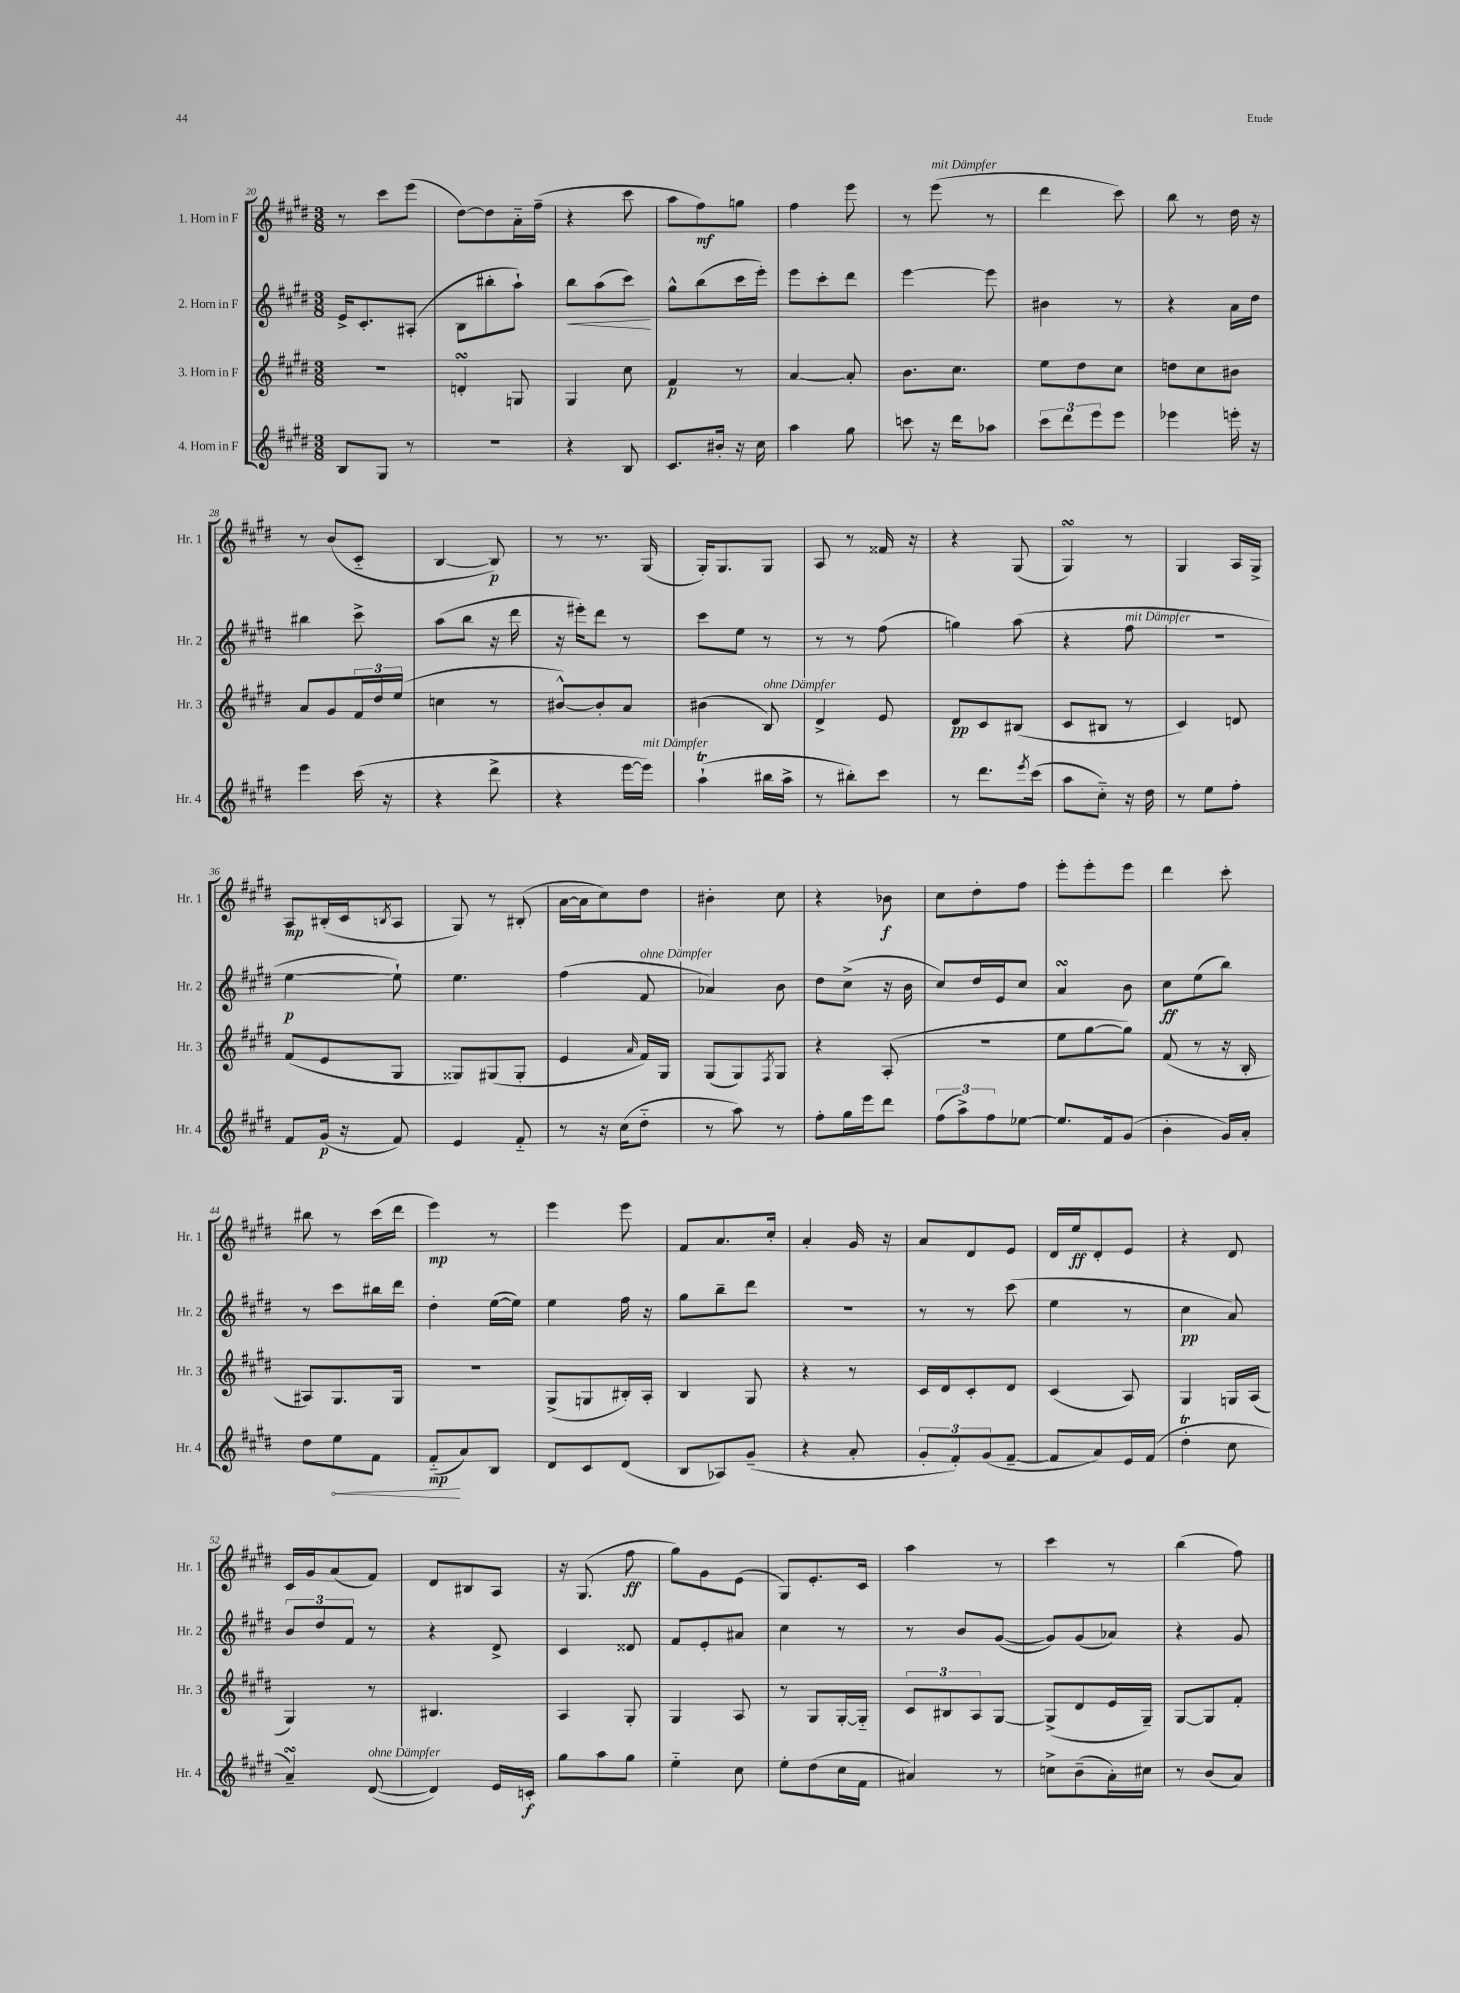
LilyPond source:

<<
\new StaffGroup <<
\new Staff = "s0" \with { instrumentName = "1. Horn in F" shortInstrumentName = "Hr. 1" } {
    \clef treble \key e \major \numericTimeSignature \time 3/8
    r8 cis'''8 e'''8( |
    dis''8~) dis''8 a'16-_ fis''16--( |
    r4 cis'''8 |
    a''8 fis''8\mf) g''8 |
    fis''4 e'''8 |
    r8 e'''8^\markup { \italic "mit Dämpfer" }( r8 |
    dis'''4 cis'''8) |
    b''8 r8 dis''16 r16 |
    r8 b'8( cis'8-_ |
    b4~ b8\p) |
    r8 r8. gis16( |
    gis16-.) gis8. gis8 |
    a8 r8 fisis'16 r16 |
    r4 gis8( |
    gis4\turn) r8 |
    gis4 a16 gis16-> |
    a8\mp bis16-.( cis'16 \acciaccatura { b8 } a8 |
    gis8) r8 bis8-.( |
    a'16~ a'16 cis''8) dis''8 |
    bis'4-. cis''8 |
    r4 bes'8\f |
    cis''8 dis''8-. fis''8 |
    e'''8-. e'''8-. e'''8 |
    dis'''4 cis'''8-. |
    bis''8 r8 cis'''16( dis'''16 |
    e'''4\mp) r8 |
    e'''4 e'''8 |
    fis'8 a'8. cis''16-. |
    a'4-. gis'16 r16 |
    a'8 dis'8 e'8 |
    dis'16 e''16\ff dis'8-. e'8 |
    r4 dis'8 |
    cis'16 gis'16 a'8( fis'8) |
    dis'8 bis8 a8 |
    r16 gis8.( fis''8\ff |
    gis''8) gis'8 e'8( |
    gis8) e'8.-. cis'16 |
    a''4 r8 |
    cis'''4 r8 |
    b''4( fis''8) \bar "|." |
}
\new Staff = "s1" \with { instrumentName = "2. Horn in F" shortInstrumentName = "Hr. 2" } {
    \clef treble \key e \major \numericTimeSignature \time 3/8
    e'16-> cis'8.-. ais8-.( |
    b8 bis''8-. a''8-!) |
    b''8\< a''8( cis'''8\!) |
    gis''8-^ b''8( cis'''16 e'''16-.) |
    e'''8 cis'''8-. dis'''8 |
    e'''4~ e'''8 |
    bis'4 r8 |
    r4 a'16 dis''16 |
    bis''4 cis'''8-> |
    a''8( b''8 r16 dis'''16 |
    r16 eis'''16-.) dis'''8 r8 |
    cis'''8 e''8 r8 |
    r8 r8 fis''8( |
    g''4) a''8( |
    r4 fis''8^\markup { \italic "mit Dämpfer" } |
    R4. |
    e''4~\p e''8-!) |
    e''4. |
    fis''4( fis'8^\markup { \italic "ohne Dämpfer" } |
    aes'4) b'8 |
    dis''8 cis''8->( r16 b'16 |
    cis''8) dis''16 e'16 cis''8 |
    a'4\turn b'8 |
    cis''8\ff e''8( b''8) |
    r8 cis'''8 bis''16 dis'''16 |
    dis''4-. e''16~( e''16) |
    e''4 fis''16 r16 |
    gis''8 b''8-- dis'''8 |
    R4. |
    r8 r8 cis'''8( |
    e''4 r8 |
    cis''4\pp a'8) |
    \tuplet 3/2 { b'8 dis''8 fis'8 } r8 |
    r4 dis'8-> |
    cis'4 disis'8 |
    fis'8 e'8-. ais'8 |
    cis''4 r8 |
    r8 b'8 gis'8~( |
    gis'8) gis'8( aes'8) |
    r4 gis'8 \bar "|." |
}
\new Staff = "s2" \with { instrumentName = "3. Horn in F" shortInstrumentName = "Hr. 3" } {
    \clef treble \key e \major \numericTimeSignature \time 3/8
    R4. |
    d'4-.\turn g8 |
    gis4 cis''8 |
    fis'4\p r8 |
    a'4~ a'8-. |
    b'8. cis''8. |
    e''8 dis''8 cis''8 |
    d''8 cis''8 bis'8 |
    a'8 gis'8 \tuplet 3/2 { fis'16 dis''16 e''16( } |
    c''4 r8 |
    bis'8~-^) bis'8-. a'8 |
    bis'4( b8^\markup { \italic "ohne Dämpfer" }) |
    dis'4-> e'8 |
    dis'8\pp cis'8 bis8( |
    cis'8 bis8 r8 |
    cis'4) d'8 |
    fis'8( e'8 gis8 |
    gisis8) gis8( gis8-. |
    e'4 \grace { a'16 } fis'16) gis16 |
    gis8( gis8) \acciaccatura { fis8 } gis8 |
    r4 a8-.( |
    R4. |
    e''8 gis''8~ gis''8) |
    fis'8( r8 r16 b16-. |
    ais8) gis8. gis16 |
    R4. |
    gis8->( g8 bis16-.) a16-. |
    b4 gis8 |
    r4 r8 |
    cis'16 dis'16 cis'8-. dis'8 |
    cis'4( a8) |
    gis4 g16 a16( |
    gis4) r8 |
    bis4. |
    a4 gis8-. |
    gis4 a8 |
    r8 gis8 gis16~-. gis16-_ |
    \tuplet 3/2 { cis'8 bis8 a8 } gis8~ |
    gis8->( dis'8 e'16 gis16--) |
    gis8~ gis8 fis'8-. \bar "|." |
}
\new Staff = "s3" \with { instrumentName = "4. Horn in F" shortInstrumentName = "Hr. 4" } {
    \clef treble \key e \major \numericTimeSignature \time 3/8
    b8 gis8 r8 |
    R4. |
    r4 b8 |
    cis'8. bis'16-. r16 cis''16 |
    a''4 gis''8 |
    c'''8 r16 dis'''16 aes''8 |
    \tuplet 3/2 { cis'''8 dis'''8 e'''8 } e'''8 |
    ees'''4 e'''16-. r16 |
    e'''4 cis'''16( r16 |
    r4 dis'''8-> |
    r4 e'''16~ e'''16^\markup { \italic "mit Dämpfer" }) |
    a''4-!\trill( bis''16 a''16-> |
    r8 bis''8-.) cis'''8 |
    r8 dis'''8. \acciaccatura { e'''8 } cis'''16( |
    a''8 cis''8-_) r16 dis''16 |
    r8 e''8 fis''8-. |
    fis'8 gis'16\p( r16 fis'8) |
    e'4 fis'8-_ |
    r8 r16 cis''16( dis''8-_ |
    r8 a''8) r8 |
    fis''8-. gis''16 e'''16 dis'''8 |
    \tuplet 3/2 { fis''8( a''8->) fis''8 } ees''8~ |
    ees''8. fis'16 gis'8( |
    b'4-. gis'16) a'16-. |
    dis''8 \once \override Hairpin.circled-tip = ##t e''8\< fis'8 |
    fis'8-_\mp\!( a'8) b8 |
    dis'8 cis'8 dis'8( |
    b8 aes8) gis'8--( |
    r4 a'8-. |
    \tuplet 3/2 { gis'8-. fis'8-.) gis'8( } fis'8~-- |
    fis'8 a'8) e'16 fis'16( |
    dis''4-.\trill cis''8 |
    a'4--\turn) dis'8~^\markup { \italic "ohne Dämpfer" }( |
    dis'4) e'16 c'16-.\f |
    gis''8 a''8 gis''8 |
    e''4-_ cis''8 |
    e''8-. dis''8( cis''16 fis'16 |
    ais'4) r8 |
    c''8-> b'8--( a'16-.) cis''16 |
    r8 b'8( a'8) \bar "|." |
}
>>
>>
\layout { \context { \Score currentBarNumber = #20 } }
